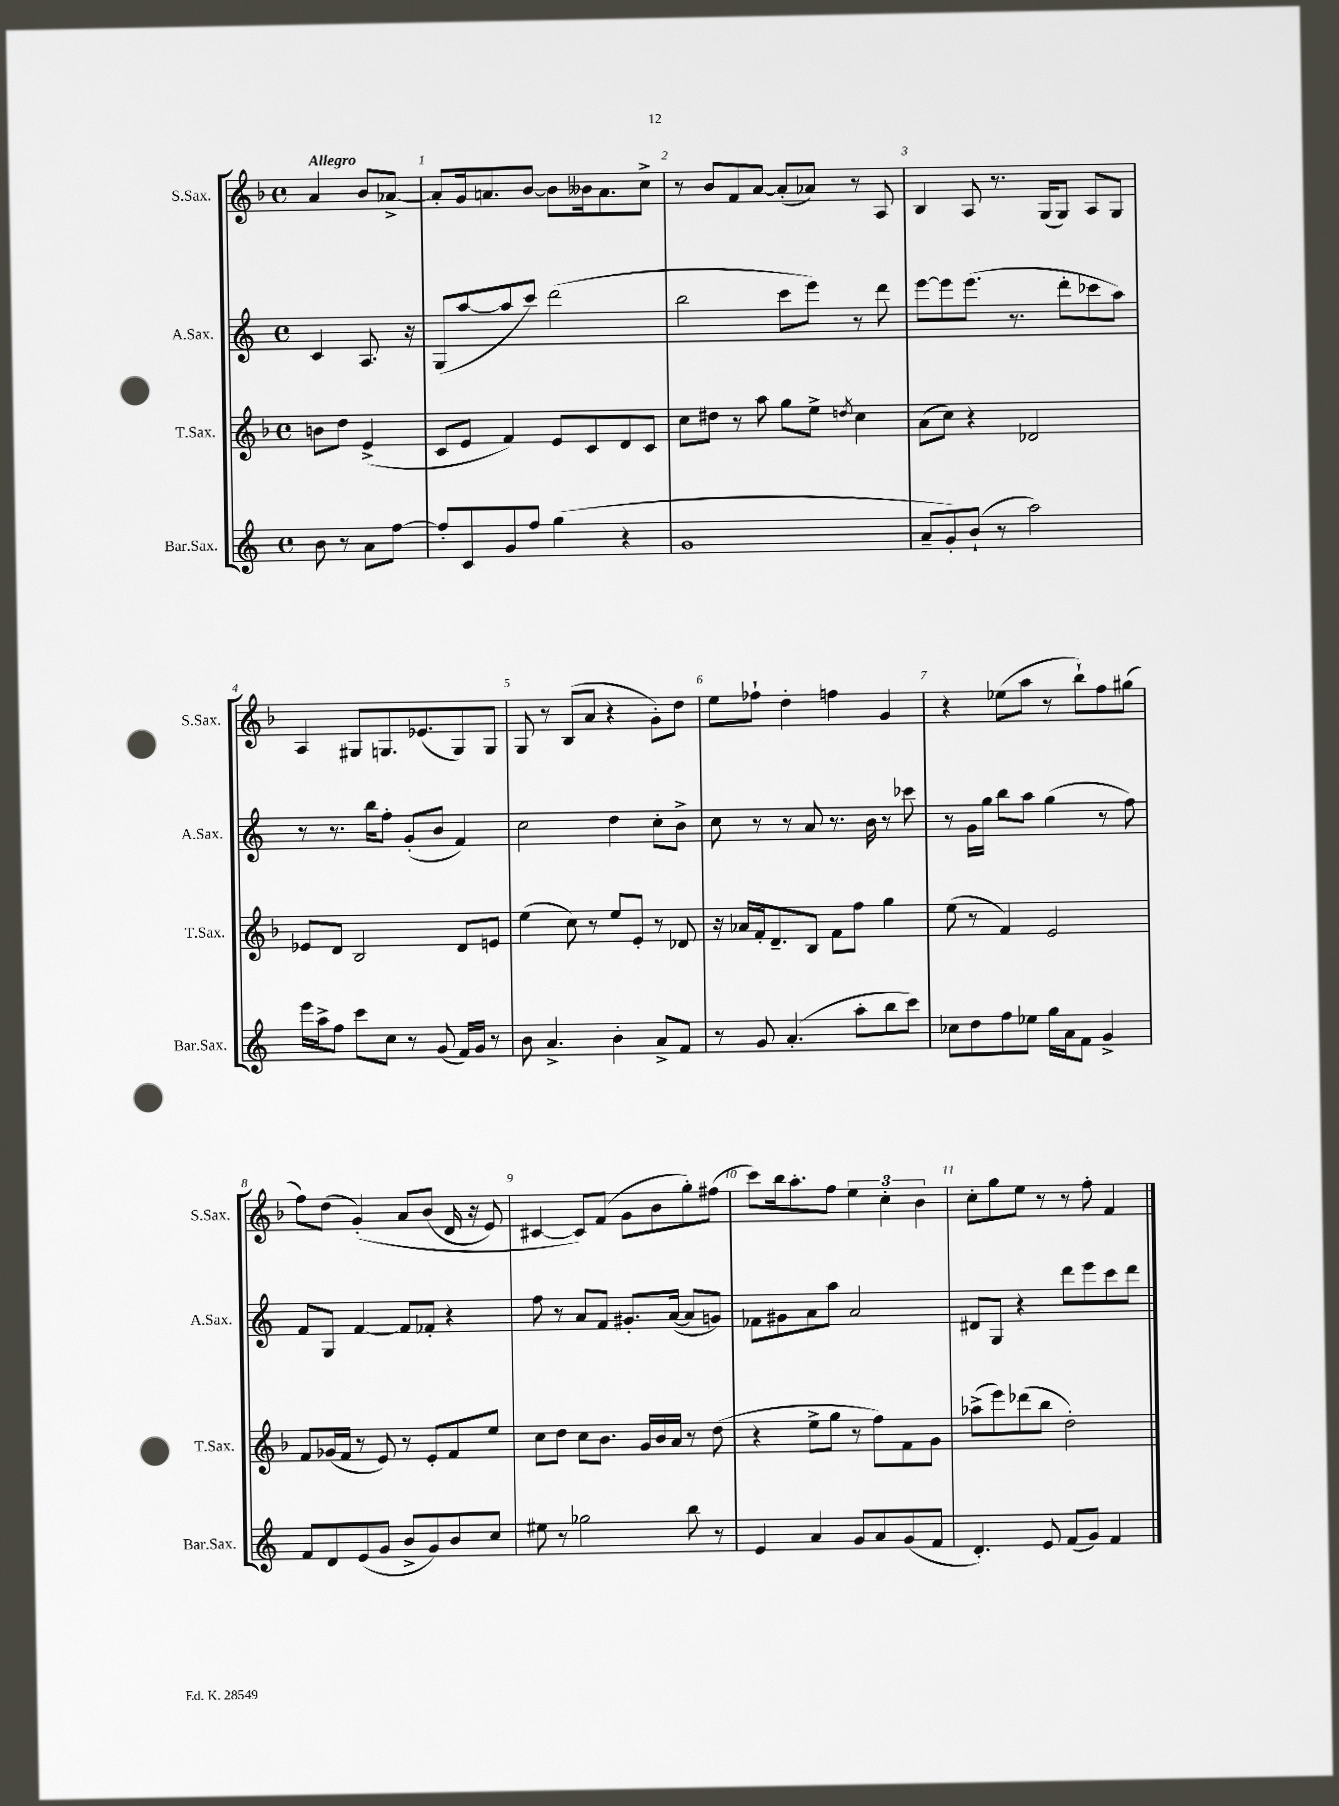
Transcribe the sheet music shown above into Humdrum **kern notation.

**kern	**kern	**kern	**kern
*staff4	*staff3	*staff2	*staff1
*clefG2	*clefG2	*clefG2	*clefG2
*k[]	*k[b-]	*k[]	*k[b-]
*M4/4	*M4/4	*M4/4	*M4/4
*met(c)	*met(c)	*met(c)	*met(c)
8b	8b	4c	4a
8r	8dd	.	.
8a	(4e^	8.A	8b-
[8ff	.	.	[8a-^
.	.	16r	.
=	=	=	=
8ff']	8c	(8G	8a-']
8c	8e	[8aa	16g
.	.	.	8.a
8g	4f)	8aa]	.
8ff	.	8ccc)	[8b-
(4gg	8e	(2ddd	8b-]
.	8c	.	16b--
.	.	.	8.a
4r	8d	.	.
.	8c	.	8cc^
=	=	=	=
1g	8cc	2bb	8r
.	8dd#	.	8b-
.	8r	.	8f
.	8aa	.	[8a
.	8gg	8ccc	(8a']
.	8ee^	8eee)	8a-)
.	8qdd	.	.
.	4cc	8r	8r
.	.	8ddd	8A
=	=	=	=
8a~	(8a	[8eee	4B-
8g')	8cc)	8eee]	.
(8b`	4r	(8.eee	8A
8r	.	.	8.r
.	.	8.r	.
2aa)	2d-	.	.
.	.	.	(16G
.	.	8ddd'	8G)
.	.	8ccc-	8A
.	.	8aa)	8G
=	=	=	=
16eee	8e-	8r	4A
16aa^	.	.	.
8ff	8d	8.r	.
8ccc	2B-	.	8G#
.	.	16bb	.
8cc	.	8ff'	8.G
8r	.	(8g'	.
.	.	.	(8.e-
(8g	.	8b	.
16f)	8d	4f)	8G)
16g	.	.	.
8r	8e	.	8G
=	=	=	=
8b	(4ee	2cc	8G
4.a^	.	.	8r
.	8cc)	.	(8B-
.	8r	.	8a
4b'	8ee	4dd	4r
.	8e'	.	.
8a^	8r	8cc'	8g')
8f	8d-	8b^	8dd
=	=	=	=
8r	16r	8cc	8ee
.	16a-	.	.
8g	16f'	8r	8ff-`
.	8.d~	.	.
(4.a'	.	8r	4dd'
.	8B-	8a	.
.	8f	8.r	4ff
8aa'	8ff	.	.
.	.	16b	.
8bb	4gg	8r	4g
8ccc)	.	8ccc-	.
=	=	=	=
8cc-	(8ee	8r	4r
8dd	8r	16g	.
.	.	16gg	.
8ff	4f)	8bb	(8ee-
8ee-	.	8aa	8aa
16gg	2e	(4gg	8r
16a	.	.	.
8f	.	.	8bb-`)
4g^	.	8r	8ff
.	.	8ff)	(8gg#
=	=	=	=
8f	8f	8f	8ff)
8d	(16g-	8G	(8dd
.	16f	.	.
(8e	8r	[4f	&(4g')
8g	8e)	.	.
8b^	8r	8f]	8a
8g)	8e'	8f-'	(8b-
8b	8f	4r	16d
.	.	.	16r
8cc	8ee	.	8e)
=	=	=	=
8ee#	8cc	8ff	[4c#
8r	8dd	8r	.
2gg-	8cc	8a	8c#]&)
.	8.b-	8f	(8f
.	.	8.g#'	8g
.	16g	.	.
.	16b-	.	8b-
.	16a	([16a	.
8bb	8r	8a]	8gg')
8r	(8dd	8g)	(8ff#
=	=	=	=
4e	4r	8f-	8ccc)
.	.	8g#	16bb-
.	.	.	8.aa'
4a	8ee^	8a	.
.	8gg	8aa	8ff
8g	8r	2a	6ee
8a	8ff)	.	.
.	.	.	6cc'
(8g	8f	.	.
.	.	.	6b-
8f	8g	.	.
=	=	=	=
4.d')	(8aa-^	8d#	8cc'
.	8eee)	8G	8gg
.	(8ddd-	4r	8ee
8e	8bb-	.	8r
(8f	2dd')	8ddd	8r
8g)	.	8eee	8ff'
4f	.	8ccc	4f
.	.	8ddd	.
==	==	==	==
*-	*-	*-	*-
